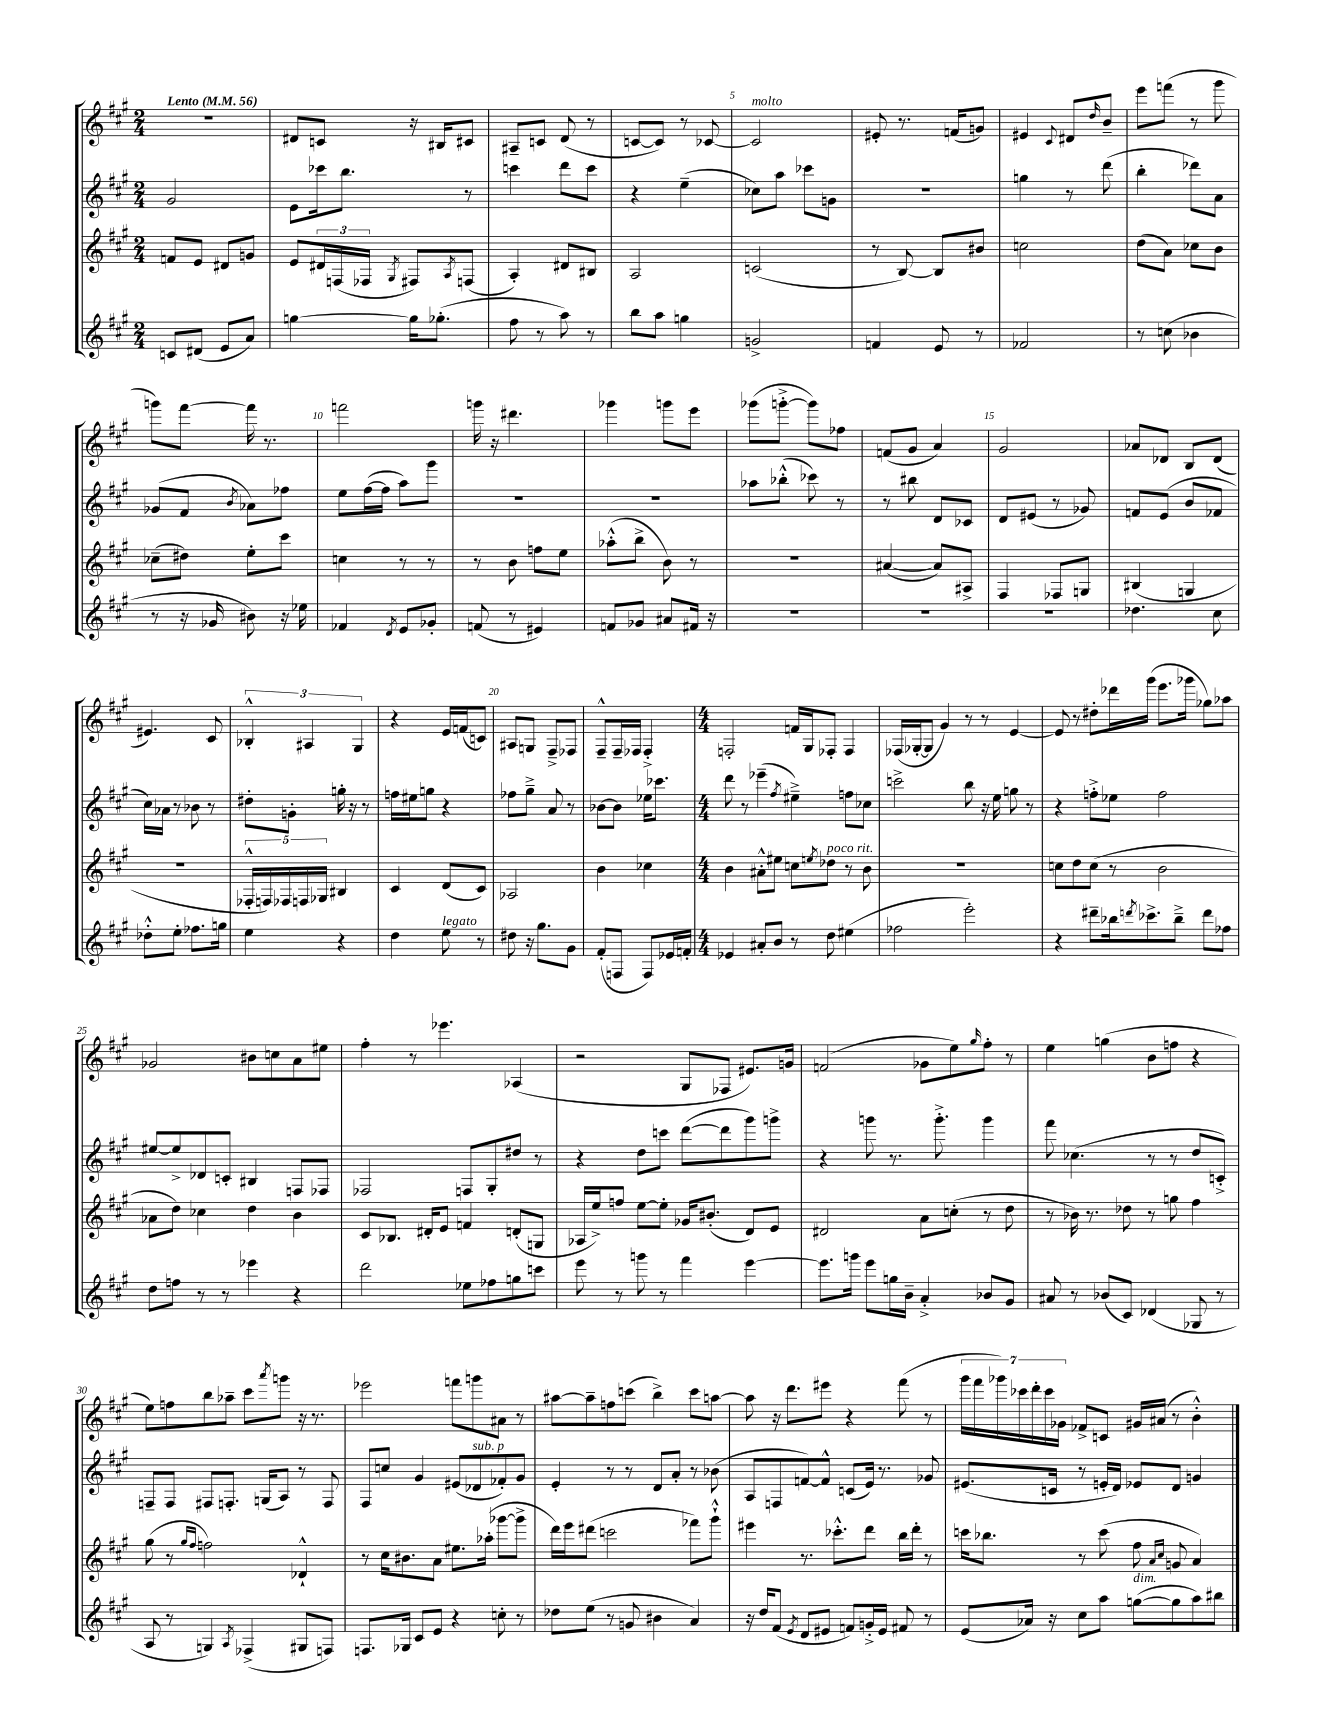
<<
\new StaffGroup <<
\new Staff = "s0" {
    \clef treble \key a \major \numericTimeSignature \time 2/4 \tempo "Lento" 4 = 56
    R2 |
    dis'8 c'8 r16 bis16 cis'8 |
    ais8-- c'8 d'8( r8 |
    c'8~ c'8) r8 ces'8~ |
    ces'2^\markup { \italic "molto" } |
    eis'8-. r8. f'16( g'8) |
    eis'4 \appoggiatura { cis'8 } dis'8 \grace { d''16 } b'8-- |
    e'''8 f'''8( r8 gis'''8 |
    g'''8) fis'''8~ fis'''16 r8. |
    f'''2 |
    g'''16 r16 dis'''4. |
    ges'''4 g'''8 e'''8 |
    ges'''8( g'''8~-.-> g'''8) fes''8 |
    f'8( gis'8 a'4) |
    gis'2 |
    aes'8 des'8 b8 des'8( |
    eis'4.) cis'8 |
    \tuplet 3/2 { bes4-.-^ ais4 gis4 } |
    r4 e'16 f'16( c'8) |
    ais8 g8 fis8---> fes8 |
    fis8---^ fis16-- fes16 fes4-.-> |
    \numericTimeSignature \time 4/4 f2-. f'16 gis16 fes8-. fes4 |
    fes16( ges16~-. ges8 gis'4) r8 r8 e'4~ |
    e'8 r8 dis''8-. des'''16 gis'''16( e'''8. ges'''16 ges''8) aes''8 |
    ges'2 bis'8 c''8 a'8 eis''8 |
    fis''4-. r8 ees'''4. aes4( |
    r2 gis8 fes8 eis'8.) g'16 |
    f'2( ges'8 e''8) \grace { gis''16 } fis''8-. r8 |
    e''4 g''4( b'8 f''8 r4 |
    e''8) f''8 b''8 aes''8-- cis'''8 \acciaccatura { a'''8 } g'''8 r16 r8. |
    ees'''2 f'''8 g'''8 ais'8 r8 |
    ais''8~ ais''8-- f''8 c'''8( b''4->) c'''8 a''8~ |
    a''8 r16 d'''8. eis'''8 r4 fis'''8( r8 |
    \tuplet 7/4 { gis'''16 fis'''16 ges'''16) ces'''16 d'''16-. ces'''16 ges'16 } fes'8-> c'8 gis'16 ais'16( r8 b'4-.-^) \bar "|." |
}
\new Staff = "s1" {
    \clef treble \key a \major \numericTimeSignature \time 2/4
    gis'2 |
    e'8 ces'''16 b''8. r8 |
    c'''4 d'''8 c'''8 |
    r4 e''4--( |
    ces''8) a''8 ces'''8 g'8 |
    r2 |
    g''4 r8 d'''8( |
    b''4-. des'''8) a'8 |
    ges'8( fis'8 \acciaccatura { b'8 } aes'8) fes''8 |
    e''8 fis''16~( fis''16 a''8) gis'''8 |
    R2 |
    R2 |
    aes''8 bes''8-.-^( ces'''8) r8 |
    r8 bis''8 d'8 ces'8 |
    d'8 eis'8( r8 ges'8) |
    f'8 e'8( b'8 fes'8 |
    cis''16) aes'16 r8 bes'8 r8 |
    dis''8-. g'8-. g''16-. r16 r8 |
    f''16 eis''16 g''8 r4 |
    fes''8 gis''8---> a'8 r8 |
    bes'8~ bes'8 ees''16 ces'''8. |
    \numericTimeSignature \time 4/4 d'''8 r8 ees'''4--( \acciaccatura { fis''8 } eis''4--->) f''8 ces''8 |
    c'''2-> b''8 r16 e''16 g''8 r8 |
    r4 f''8-.-> ees''8 f''2 |
    eis''8~ eis''8-> des'8 c'8-. bis4 f8 fes8 |
    fes2 f8 gis8-. dis''8 r8 |
    r4 d''8 c'''8 d'''8~( d'''8 gis'''8) g'''8-> |
    r4 g'''8 r8. g'''8.-.-> g'''4 |
    fis'''8 ces''4.( r8 r8 d''8 c'8-.->) |
    f8-- f8 fis8 f8.-. g16( a8) r8 f8 |
    fis8 c''8 gis'4 eis'8( des'8^\markup { \italic "sub. p" } fes'8-.) gis'8 |
    e'4-. r8 r8 d'8 a'8-. r8 bes'8( |
    a8 f8 f'8~) f'8-^ c'8( e'16) r8. ges'8 |
    eis'8.( c'16 r8 e'16-. d'16) ees'8 d'8 g'4 \bar "|." |
}
\new Staff = "s2" {
    \clef treble \key a \major \numericTimeSignature \time 2/4
    f'8 e'8 dis'8 g'8 |
    e'8 \tuplet 3/2 { dis'16 f16( fes16 } \acciaccatura { gis8 } fis8) \acciaccatura { a8 } f8( |
    a4-.) dis'8 bis8 |
    a2 |
    c'2( |
    r8 b8~) b8 bis'8 |
    c''2 |
    d''8( a'8) ces''8 b'8 |
    ces''8--( dis''8) e''8-. cis'''8 |
    c''4 r8 r8 |
    r8 b'8 f''8 e''8 |
    aes''8-.-^( b''8-> b'8) r8 |
    r2 |
    ais'4~( ais'8) ais8-> |
    fis4 fes8 g8 |
    bis4( g4 |
    R2 |
    \tuplet 5/4 { fes16-.-^ f16) fes16 f16 ges16 } bis4 |
    cis'4 d'8( cis'8) |
    aes2 |
    b'4 ces''4 |
    \numericTimeSignature \time 4/4 b'4 ais'8-.-^ eis''8 c''8 \acciaccatura { e''8 } des''8^\markup { \italic "poco rit." } r8 b'8 |
    R1 |
    c''8 d''8 c''8( r8 b'2 |
    aes'8 d''8) ces''4 d''4 b'4 |
    cis'8 bes8. dis'16-. e'8 f'4 d'8-.( g8 |
    aes16 e''16->) f''8 e''8~ e''8-. ges'16 bis'8.-.( d'8) e'8 |
    dis'2 a'8 c''8-.( r8 d''8 |
    r8 bes'16) r8. des''8 r8 g''8 fis''4 |
    gis''8( r8 \grace { gis''16 fis''16 } f''2) des'4-!-^ |
    r8 cis''16 bis'8. a'8 eis''8. aes''16-.( ges'''8~ ges'''8-> |
    d'''16) e'''16 dis'''8( c'''2 fes'''8) gis'''8-!-^ |
    eis'''4 r8. ces'''8.-.-^ d'''8 b''16 d'''16-. r8 |
    c'''16 bes''8. r8 c'''8( fis''8 \grace { a'16 cis''16 } g'8 a'4) \bar "|." |
}
\new Staff = "s3" {
    \clef treble \key a \major \numericTimeSignature \time 2/4
    c'8 dis'8( e'8 a'8) |
    g''4~ g''16 ges''8.-.( |
    fis''8 r8 a''8) r8 |
    b''8 a''8 g''4 |
    g'2-> |
    f'4 e'8 r8 |
    fes'2 |
    r8 c''8( bes'4 |
    r8 r16 ges'16 bis'8) r16 ees''16 |
    fes'4 \acciaccatura { d'8 } e'8 ges'8-. |
    f'8( r8 eis'4) |
    f'8 ges'8 ais'8 fis'16 r16 |
    R2 |
    R2 |
    R2 |
    des''4. cis''8 |
    des''8-.-^ e''8-. fes''8. g''16 |
    e''4 r4 |
    d''4 e''8^\markup { \italic "legato" } r8 |
    dis''8 r16 gis''8. gis'8 |
    fis'8-.( f8 f8) ees'16 f'16-. |
    \numericTimeSignature \time 4/4 ees'4 ais'8-. b'8 r8 d''8 eis''4( |
    fes''2 e'''2-.) |
    r4 dis'''8-- bes''16 \acciaccatura { d'''8 } ces'''8.-> bes''8---> d'''8 fes''8 |
    d''8 f''8 r8 r8 ees'''4 r4 |
    d'''2 ees''8 fes''8 g''8 c'''8 |
    e'''8 r8 g'''8 r8 fis'''4 e'''4~ |
    e'''8. g'''16 e'''8 g''16 b'16-- a'4-.-> bes'8 gis'8 |
    ais'8 r8 bes'8( cis'8) des'4( ges8 r8 |
    a8 r8 g4) \acciaccatura { a8 } fes4->( gis8 f8) |
    f8. ges16 cis'8 e'8 r4 c''8-. r8 |
    des''8 e''8( r8 g'8 bis'4 a'4) |
    r16 d''16 fis'8( \acciaccatura { e'8 } d'8 eis'8 f'8) g'16-.-> eis'16 fis'8 r8 |
    e'8( aes'16) r16 cis''8 a''8 g''8~^\markup { \italic "dim." }( g''8 a''8) bis''8 \bar "|." |
}
>>
>>
\layout { \context { \Score \override BarNumber.break-visibility = ##(#f #t #t) barNumberVisibility = #(every-nth-bar-number-visible 5) } }
